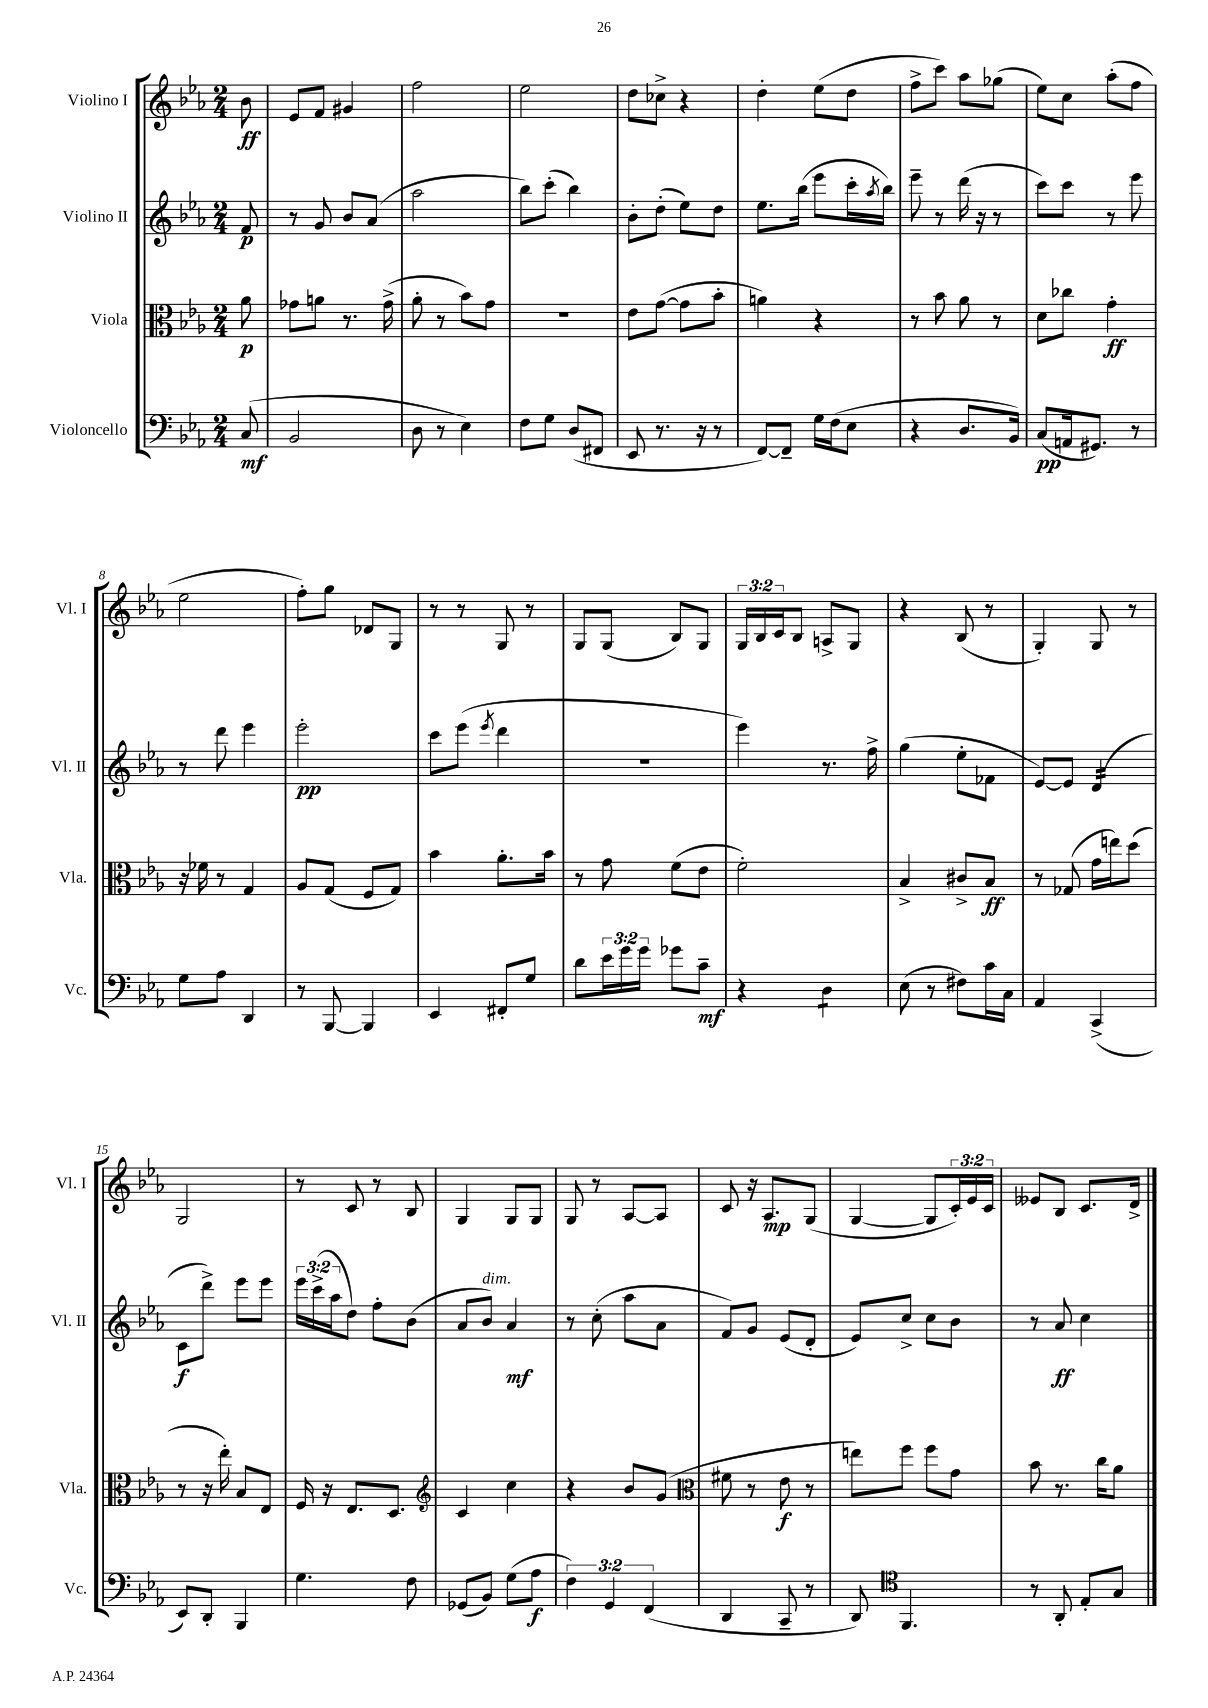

**kern	**kern	**kern	**kern
*staff4	*staff3	*staff2	*staff1
*clefF4	*clefC3	*clefG2	*clefG2
*k[b-e-a-]	*k[b-e-a-]	*k[b-e-a-]	*k[b-e-a-]
*M2/4	*M2/4	*M2/4	*M2/4
(8C/	8a-\	8f/	8b-\
=	=	=	=
2BB-/	8g-\L	8r	8e-/L
.	8a\J	8g/	8f/J
.	8.r	8b-/L	4g#/
.	.	(8a-/J	.
.	(16g-^\	.	.
=	=	=	=
8D\	8a-'\	2aa-\	2ff\
8r	8r	.	.
4E-\)	8b-\L)	.	.
.	8g\J	.	.
=	=	=	=
8F\L	2r	8bb-\L)	2ee-\
8G\J	.	(8ccc'\J	.
(8D/L	.	4bb-\)	.
8FF#/J	.	.	.
=	=	=	=
8EE-/	8e-\L	8b-'\L	8dd\L
8.r	([8g\J	(8dd'\J	8cc-^\J
.	8g\]L	8ee-\L)	4r
16r	.	.	.
8r	8b-'\J	8dd\J	.
=	=	=	=
[8FF/L)	4a\)	8.ee-\L	4dd'\
8FF~/]J	.	.	.
.	.	(16bb-\Jk	.
16G\LL	4r	8eee-\L	(8ee-\L
(16F\J	.	.	.
8E-\J	.	16ccc'\L	8dd\J
.	.	8qaa-/	.
.	.	16bb-\JJ)	.
=	=	=	=
4r	8r	8eee-~\	8ff^\L
.	8b-\	8r	8ccc\J)
8.D/L	8a-\	(16ddd\	8aa-\L
.	.	16r	.
.	8r	8r	(8gg-\J
16BB-/Jk)	.	.	.
=	=	=	=
(8C/L	8d\L	8ccc\L)	8ee-\L)
16AA/k	8cc-\J	8ccc\J	8cc\J
8.GG#/J)	.	.	.
.	4g'\	8r	(8aa-'\L
8r	.	8eee-\	8ff\J
=	=	=	=
8G\L	16r	8r	2ee-\
.	16f-\	.	.
8A-\J	8r	8ddd\	.
4DD/	4G/	4eee-\	.
=	=	=	=
8r	8A-/L	2eee-'\	8ff'\L)
[8BBB-/	(8G/J	.	8gg\J
4BBB-/]	8F/L	.	8d-/L
.	8G/J)	.	8G/J
=	=	=	=
4EE-/	4b-\	8ccc\L	8r
.	.	(8eee-\J	8r
.	.	8qeee-/	.
8FF#'/L	8.a-'\L	4ddd\	8G/
8G/J	.	.	8r
.	16b-\Jk	.	.
=	=	=	=
8d\L	8r	2r	8G/L
24e-\L	8g\	.	(8G/J
24g\	.	.	.
24g\JJ	.	.	.
8g-\L	(8f\L	.	8B-/L)
8c~\J	8e-\J	.	8G/J
=	=	=	=
4r	2f'\)	4eee-\)	24G/LL
.	.	.	24B-/
.	.	.	24c/J
.	.	.	8B-/J
4D\	.	8.r	8A^/L
.	.	.	8G/J
.	.	16ff^\	.
=	=	=	=
(8E-\	4B-^/	(4gg\	4r
8r	.	.	.
8F#\L)	8c#^/L	8ee-'\L	(8B-/
16c\L	8B-/J	8f-\J	8r
16C\JJ	.	.	.
=	=	=	=
4AA-/	8r	[8e-/L)	4G'/)
.	(8G-/	8e-/]J	.
(4CC^/	16g\LL	(4d/	8G/
.	16ee\J)	.	.
.	(8dd\J	.	8r
=	=	=	=
8EE-/L)	8r	8c\L	2G/
8DD'/J	16r	8ddd^\J)	.
.	16ee-'\)	.	.
4BBB-/	8B-/L	8eee-\L	.
.	8E-/J	8eee-\J	.
=	=	=	=
4.G\	16F/	24eee-\LL	8r
.	.	(24ccc^\	.
.	16r	.	.
.	.	24aa-\J	.
.	8.E-/L	8dd\J)	8c/
.	.	8ff'\L	8r
.	8.D/J	.	.
8F\	.	(8b-\J	8B-/
=	=	=	=
*	*clefG2	*	*
(8GG-/L	4c/	8a-/L	4G/
8BB-/J)	.	8b-/J)	.
(8G\L	4cc\	4a-/	8G/L
8A-\J	.	.	8G/J
=	=	=	=
6F\)	4r	8r	8G/
.	.	(8cc'\	8r
6GG/	.	.	.
.	8b-/L	8aa-\L	[8A-/L
(6FF/	.	.	.
.	(8g/J	8a-\J	8A-/]J
=	=	=	=
*	*clefC3	*	*
4DD/	8f#\	8f/L)	8c/
.	8r	8g/J	16r
.	.	.	8.A-/L
8CC~/	8e-\	(8e-/L	.
8r	8r	8d'/J	(8G/J
=	=	=	=
8DD/)	8ee\L)	8e-/L)	[4G/
*clefC4	*	*	*
4.FF/	8ff\J	8cc^/J	.
.	8ff\L	8cc\L	8G/]L
.	8g\J	8b-\J	24c'/L)
.	.	.	24e-/
.	.	.	24c/JJ
=	=	=	=
8r	8b-\	8r	8e--/L
8AA-'/	8.r	8a-/	8B-/J
8E-'/L	.	4cc\	8.c/L
.	16cc\LK	.	.
8G/J	8a-\J	.	.
.	.	.	16d^/Jk
==	==	==	==
*-	*-	*-	*-
